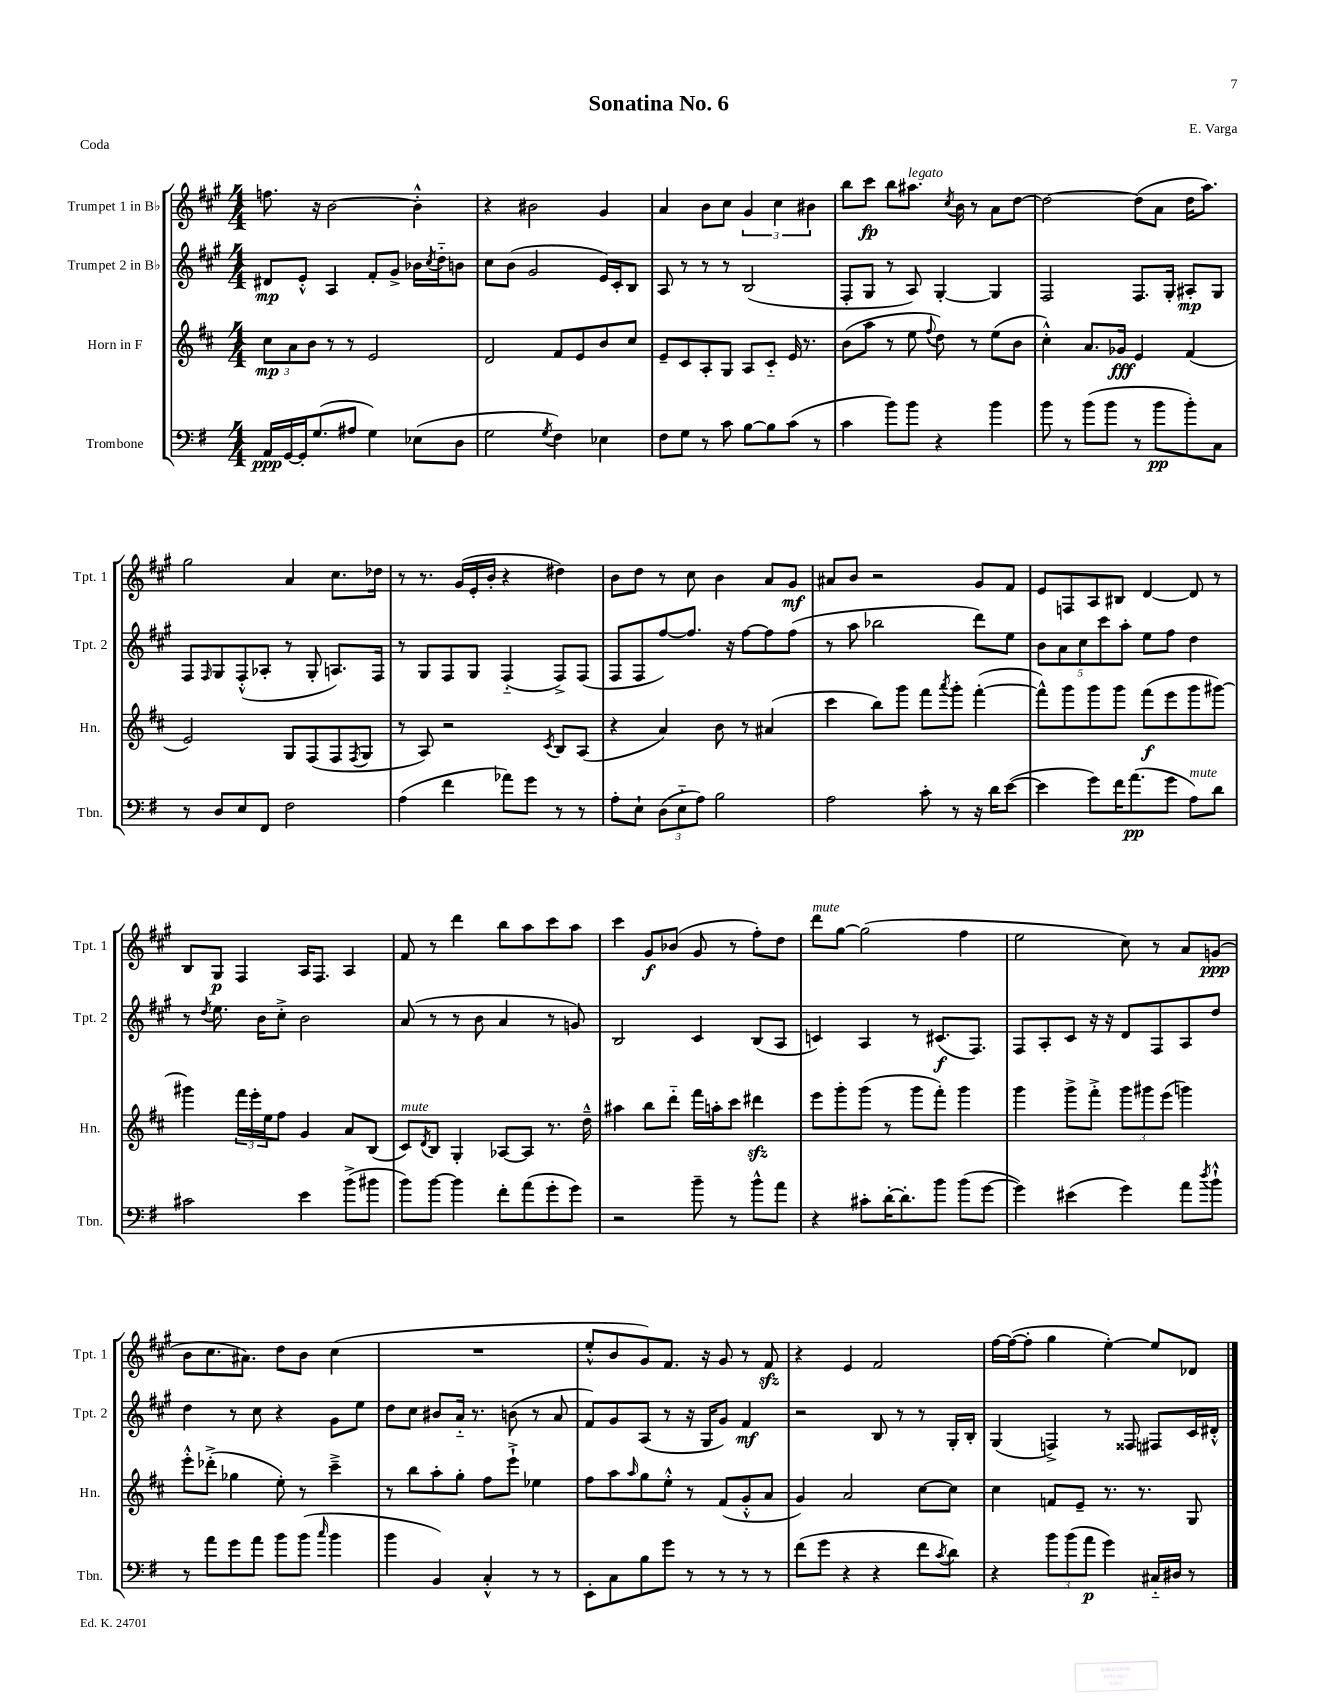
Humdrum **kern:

**kern	**dynam	**kern	**dynam	**kern	**dynam	**kern	**dynam
*part4	*part4	*part3	*part3	*part2	*part2	*part1	*part1
*staff4	*staff4	*staff3	*staff3	*staff2	*staff2	*staff1	*staff1
*I"Trombone	*	*I"Horn in F	*	*I"Trumpet 2 in B♭	*	*I"Trumpet 1 in B♭	*
*I'Tbn.	*	*I'Hn.	*	*I'Tpt. 2	*	*I'Tpt. 1	*
*clefF4	*	*clefG2	*	*clefG2	*	*clefG2	*
*k[f#]	*	*k[f#c#]	*	*k[f#c#g#]	*	*k[f#c#g#]	*
*M4/4	*	*M4/4	*	*M4/4	*	*M4/4	*
=1	=1	=1	=1	=1	=1	=1	=1
16AA/LL	ppp	12cc#\L	mp	8d#X/L	mp	8.ffn\	.
[16GG/	.	.	.	.	.	.	.
.	.	12a\	.	.	.	.	.
16GG'/J]	.	.	.	8e'^^/J	.	.	.
.	.	12b\J	.	.	.	.	.
(8.G/	.	.	.	.	.	16r	.
.	.	8r	.	4A/	.	[2b\	.
8A#X/J	.	8r	.	.	.	.	.
4G\)	.	2e/	.	8f#'/L	.	.	.
.	.	.	.	8g#^/J	.	.	.
(8E-X\L	.	.	.	16b-X\LL	.	4b'^^\]	.
.	.	.	.	8qcc#/	.	.	.
.	.	.	.	16dd\J	.	.	.
8D\J	.	.	.	8bn\J	.	.	.
=2	=2	=2	=2	=2	=2	=2	=2
2G\	.	2d/	.	8cc#\L	.	4r	.
.	.	.	.	(8b\J	.	.	.
.	.	.	.	2g#/	.	2b#X\	.
8qG/	.	.	.	.	.	.	.
4F#\)	.	8f#/L	.	.	.	.	.
.	.	8e/	.	.	.	.	.
4E-X\	.	8b/	.	16e/LL)	.	4g#/	.
.	.	.	.	16c#'/J	.	.	.
.	.	8cc#/J	.	8B/J	.	.	.
=3	=3	=3	=3	=3	=3	=3	=3
8F#\L	.	8e~/L	.	8A/	.	4a/	.
8G\J	.	8c#/	.	8r	.	.	.
8r	.	8A'/	.	8r	.	8b\L	.
8c\	.	8G/J	.	8r	.	8cc#\J	.
[8B\L	.	8A/L	.	(2B/	.	6g#/	.
8B\]	.	8c#/J	.	.	.	.	.
.	.	.	.	.	.	6cc#\	.
(8c\J	.	16e/	.	.	.	.	.
.	.	8.r	.	.	.	.	.
.	.	.	.	.	.	6b#X\	.
8r	.	.	.	.	.	.	.
=4	=4	=4	=4	=4	=4	=4	=4
4c\	.	(8b\L	.	8F#'/L	.	8bb\L	.
.	.	8aa\J	.	8G#/J	.	8ccc#\J	fp
8b\L)	.	8r	.	8r	.	8bb\L	.
!	!	!	!	!	!	!LO:TX:a:i:t=legato	!
8b\J	.	8ee\	.	8A/)	.	8.aa#X\J	.
.	.	8qqff#/	.	.	.	.	.
4r	.	8dd\)	.	[4G#'/	.	.	.
.	.	.	.	.	.	8qcc#/	.
.	.	.	.	.	.	16b\	.
.	.	8r	.	.	.	8r	.
4b\	.	(8ee\L	.	4G#/]	.	8a\L	.
.	.	8b\J	.	.	.	[8dd\J	.
=5	=5	=5	=5	=5	=5	=5	=5
8b\	.	4cc#'^^\)	.	2F#/	.	2dd\_	.
8r	.	.	.	.	.	.	.
(8b\L	.	8.a/L	.	.	.	.	.
8b\J	.	.	.	.	.	.	.
.	.	16g-X/Jk	fff	.	.	.	.
8r	.	4e/	.	8.F#/L	.	(8dd\L]	.
8b\L	pp	.	.	.	.	8a\J	.
.	.	.	.	16G#'/Jk	.	.	.
8b'\)	.	(4f#/	.	8A#X'/L	mp	16dd\KL	.
.	.	.	.	.	.	8.aa\J)	.
8C\J	.	.	.	8G#/J	.	.	.
!!LO:LB:g=z
=6	=6	=6	=6	=6	=6	=6	=6
8r	.	2e/)	.	8F#/L	.	2gg#\	.
.	.	.	.	16qqF#/	.	.	.
8D/L	.	.	.	8G#/	.	.	.
8E/	.	.	.	(8F#'^^/	.	.	.
8FF#/J	.	.	.	8A-X'/J	.	.	.
2F#\	.	8G/L	.	8r	.	4a/	.
.	.	(8F#/	.	8G#'/	.	.	.
.	.	8F#/	.	8.An/L)	.	8.cc#\L	.
.	.	8qF#/	.	.	.	.	.
.	.	8G/J	.	.	.	.	.
.	.	.	.	16F#/Jk	.	16dd-X\Jk	.
=7	=7	=7	=7	=7	=7	=7	=7
(4A\	.	8r	.	8r	.	8r	.
.	.	8A/)	.	8G#/L	.	8.r	.
4f#\	.	2r	.	8F#/	.	.	.
.	.	.	.	.	.	(16g#/LL	.
.	.	.	.	8G#/J	.	16e'/	.
.	.	.	.	.	.	16b'/JJ	.
8a-X\L)	.	.	.	(4F#/	.	4r	.
8g\J	.	.	.	.	.	.	.
.	.	8qc#/	.	.	.	.	.
8r	.	8B/L	.	8F#^/L)	.	4dd#X\)	.
8r	.	(8A/J	.	(8F#/J	.	.	.
=8	=8	=8	=8	=8	=8	=8	=8
8A'\L	.	4r	.	8F#/L	.	8b\L	.
8E`\J	.	.	.	8F#/	.	8dd\J	.
(12D\L	.	4a/)	.	[8ff#/)	.	8r	.
12E\	.	.	.	.	.	.	.
.	.	.	.	8.ff#/J]	.	8cc#\	.
12A\J)	.	.	.	.	.	.	.
2B\	.	8b\	.	.	.	4b\	.
.	.	.	.	16r	.	.	.
.	.	8r	.	[8ff#\L	.	.	.
.	.	(4a#X/	.	8ff#\]	.	8a/L	.
.	.	.	.	(8ff#\J	.	8g#/J	mf
=9	=9	=9	=9	=9	=9	=9	=9
2A\	.	4ccc#\	.	8r	.	8a#X/L	.
.	.	.	.	8aa\	.	8b/J	.
.	.	8bb\L)	.	2bb-X\	.	2r	.
.	.	8ggg\J	.	.	.	.	.
8c'\	.	8fff#\L	.	.	.	.	.
.	.	8qaaa/	.	.	.	.	.
8r	.	8ggg'\J	.	.	.	.	.
16r	.	([4fff#'\	.	8ddd\L)	.	8g#/L	.
16d\KL	.	.	.	.	.	.	.
([8e\J	.	.	.	8ee\J	.	8f#/J	.
=10	=10	=10	=10	=10	=10	=10	=10
4e\]	.	8fff#^^\L])	.	10b\L	.	8e/L	.
.	.	.	.	10a\	.	.	.
.	.	8ggg\	.	.	.	8Fn/	.
.	.	.	.	10cc#\	.	.	.
8g\L)	.	8ggg\	.	.	.	8A/	.
.	.	.	.	10ccc#\	.	.	.
16f#\K	.	8ggg\J	.	.	.	8B#X/J	.
.	.	.	.	10aa'\J	.	.	.
(8.a\	pp	.	.	.	.	.	.
.	.	(8fff#\L	f	8ee\L	.	[4d/	.
8g\J	.	8eee\	.	8ff#\J	.	.	.
!LO:TX:a:i:t=mute	!	!	!	!	!	!	!
8A\L)	.	8ggg\	.	4dd\	.	8d/]	.
8d\J	.	[8ggg#X\J)	.	.	.	8r	.
!!LO:LB:g=z
=11	=11	=11	=11	=11	=11	=11	=11
2c#X\	.	4ggg#X\]	.	8r	.	8B/L	.
.	.	.	.	8qdd/	.	.	.
.	.	.	.	8.ee\	.	8G#/J	p
.	.	24fff#\LL	.	.	.	4F#/	.
.	.	24eee'\	.	.	.	.	.
.	.	.	.	16b\KL	.	.	.
.	.	24ee\J	.	.	.	.	.
.	.	8ff#\J	.	8cc#'^\J	.	.	.
4e\	.	4g/	.	2b\	.	16A/KL	.
.	.	.	.	.	.	8.F#/J	.
(8b^\L	.	8a/L	.	.	.	4A/	.
8b#X\J	.	(8B/J	.	.	.	.	.
=12	=12	=12	=12	=12	=12	=12	=12
!	!	!LO:TX:a:i:t=mute	!	!	!	!	!
8b\L)	.	8c#/L)	.	(8a/	.	8f#/	.
.	.	8qd/	.	.	.	.	.
[8b\J	.	8B/J	.	8r	.	8r	.
4b\]	.	4G'/	.	8r	.	4ddd\	.
.	.	.	.	8b\	.	.	.
8f#'\L	.	[8A-X/L	.	4a/	.	8bb\L	.
(8a\	.	8A-/J]	.	.	.	8aa\	.
8g'\	.	8.r	.	8r	.	8ccc#\	.
8g\J)	.	.	.	8gn/)	.	8aa\J	.
.	.	16dd~^^\	.	.	.	.	.
=13	=13	=13	=13	=13	=13	=13	=13
2r	.	4aa#X\	.	2B/	.	4ccc#\	.
.	.	8bb\L	.	.	.	8g#/L	f
.	.	8ddd\J	.	.	.	(8b-X/J	.
8b~\	.	16fff#\LL	.	4c#/	.	8g#/	.
.	.	16aan'\J	.	.	.	.	.
8r	.	8ccc#\J	.	.	.	8r	.
8b^^\L	.	4ddd#Xzz\	.	(8B/L	.	8ff#'\L)	.
8a\J	.	.	.	8A/J	.	8dd\J	.
=14	=14	=14	=14	=14	=14	=14	=14
!	!	!	!	!	!	!LO:TX:a:i:t=mute	!
4r	.	8eee\L	.	4cn/)	.	8ddd\L	.
.	.	8ggg'\	.	.	.	[8gg#\J	.
8c#X'\L	.	(8ggg\J	.	4A/	.	(2gg#\]	.
[16d'\K	.	8r	.	.	.	.	.
8.d'\]	.	.	.	.	.	.	.
.	.	8ggg\L	.	8r	.	.	.
8b\J	.	8fff#'\J)	.	(8.c#X/L	f	.	.
(8b\L	.	4ggg\	.	.	.	4ff#\	.
.	.	.	.	8.F#/J)	.	.	.
[8g\J	.	.	.	.	.	.	.
=15	=15	=15	=15	=15	=15	=15	=15
4g\])	.	4ggg\	.	8F#/L	.	2ee\	.
.	.	.	.	8A'/	.	.	.
(4e#X\	.	8ggg^\L	.	8c#/J	.	.	.
.	.	8fff#'^\J	.	16r	.	.	.
.	.	.	.	16r	.	.	.
4g\)	.	12ggg\L	.	8d/L	.	8cc#\)	.
.	.	12ggg#X\	.	.	.	.	.
.	.	.	.	8F#/	.	8r	.
.	.	(12eee\J	.	.	.	.	.
8a\L	.	4gggn\)	.	8A/	.	8a/L	.
8qdd/	.	.	.	.	.	.	.
8b`^^\J	.	.	.	8dd/J	.	(8gn/J	ppp
!!LO:LB:g=z
=16	=16	=16	=16	=16	=16	=16	=16
8r	.	8eee'^^\L	.	4dd\	.	8b\L	.
8a\L	.	(8ddd-X'^\J	.	.	.	8.cc#\	.
8g\	.	4gg-X\	.	8r	.	.	.
.	.	.	.	.	.	8.a#X\J)	.
8a\J	.	.	.	8cc#\	.	.	.
8b\L	.	8ee'\)	.	4r	.	8dd\L	.
(8b\J	.	8r	.	.	.	8b\J	.
16qqcc/	.	.	.	.	.	.	.
4b\	.	4ccc#~^\	.	8g#\L	.	(4cc#\	.
.	.	.	.	8ee\J	.	.	.
=17	=17	=17	=17	=17	=17	=17	=17
4b\	.	8r	.	8dd\L	.	1r	.
.	.	8bb\L	.	8cc#\J	.	.	.
4BB/)	.	8aa'\	.	8b#X/L	.	.	.
.	.	8gg'\J	.	16a/Jk	.	.	.
.	.	.	.	8.r	.	.	.
4C'^^/	.	8ff#\L	.	.	.	.	.
.	.	8eee`^\J	.	(8bn\	.	.	.
8r	.	4ee-X\	.	8r	.	.	.
8r	.	.	.	8a/	.	.	.
=18	=18	=18	=18	=18	=18	=18	=18
8EE'\L	.	8ff#\L	.	8f#/L)	.	8ee'^^/L	.
8C\	.	8aa\	.	8g#/	.	8b/	.
.	.	16qqaa/	.	.	.	.	.
8B\	.	8gg\	.	(8A/J	.	8g#/)	.
8g\J	.	8ee'^^\J	.	8r	.	8.f#/J	.
8r	.	8r	.	16r	.	.	.
.	.	.	.	16G#/KL	.	16r	.
8r	.	(8f#/L	.	8g#/J)	.	8g#/	.
8r	.	8g'^^/	.	4f#/	mf	8r	.
8r	.	8a/J	.	.	.	8f#zz/	.
=19	=19	=19	=19	=19	=19	=19	=19
(8f#\L	.	4g/)	.	2r	.	4r	.
8g\J	.	.	.	.	.	.	.
4r	.	2a/	.	.	.	4e/	.
4r	.	.	.	8B/	.	2f#/	.
.	.	.	.	8r	.	.	.
8f#\L	.	[8cc#\L	.	8r	.	.	.
8qc/	.	.	.	.	.	.	.
8d\J)	.	8cc#\J]	.	16G#'/LL	.	.	.
.	.	.	.	16B'/JJ	.	.	.
=20	=20	=20	=20	=20	=20	=20	=20
4r	.	4cc#\	.	(4G#/	.	[16ff#\LL	.
.	.	.	.	.	.	(16ff#\J_	.
.	.	.	.	.	.	8ff#'\J]	.
12b\L	.	8fn/L	.	4Fn^/)	.	4gg#\	.
(12b\	.	.	.	.	.	.	.
.	.	8e~/J	.	.	.	.	.
12a\J	p	.	.	.	.	.	.
4g\)	.	8.r	.	8r	.	[4ee'\)	.
.	.	.	.	8F##X/	.	.	.
.	.	8.r	.	.	.	.	.
16C#X/LL	.	.	.	8F#X/L	.	8ee/L]	.
16D#X/JJ	.	.	.	.	.	.	.
8r	.	8G/	.	16c#/L	.	8d-X/J	.
.	.	.	.	16d#X'^^/JJ	.	.	.
==	==	==	==	==	==	==	==
*-	*-	*-	*-	*-	*-	*-	*-
